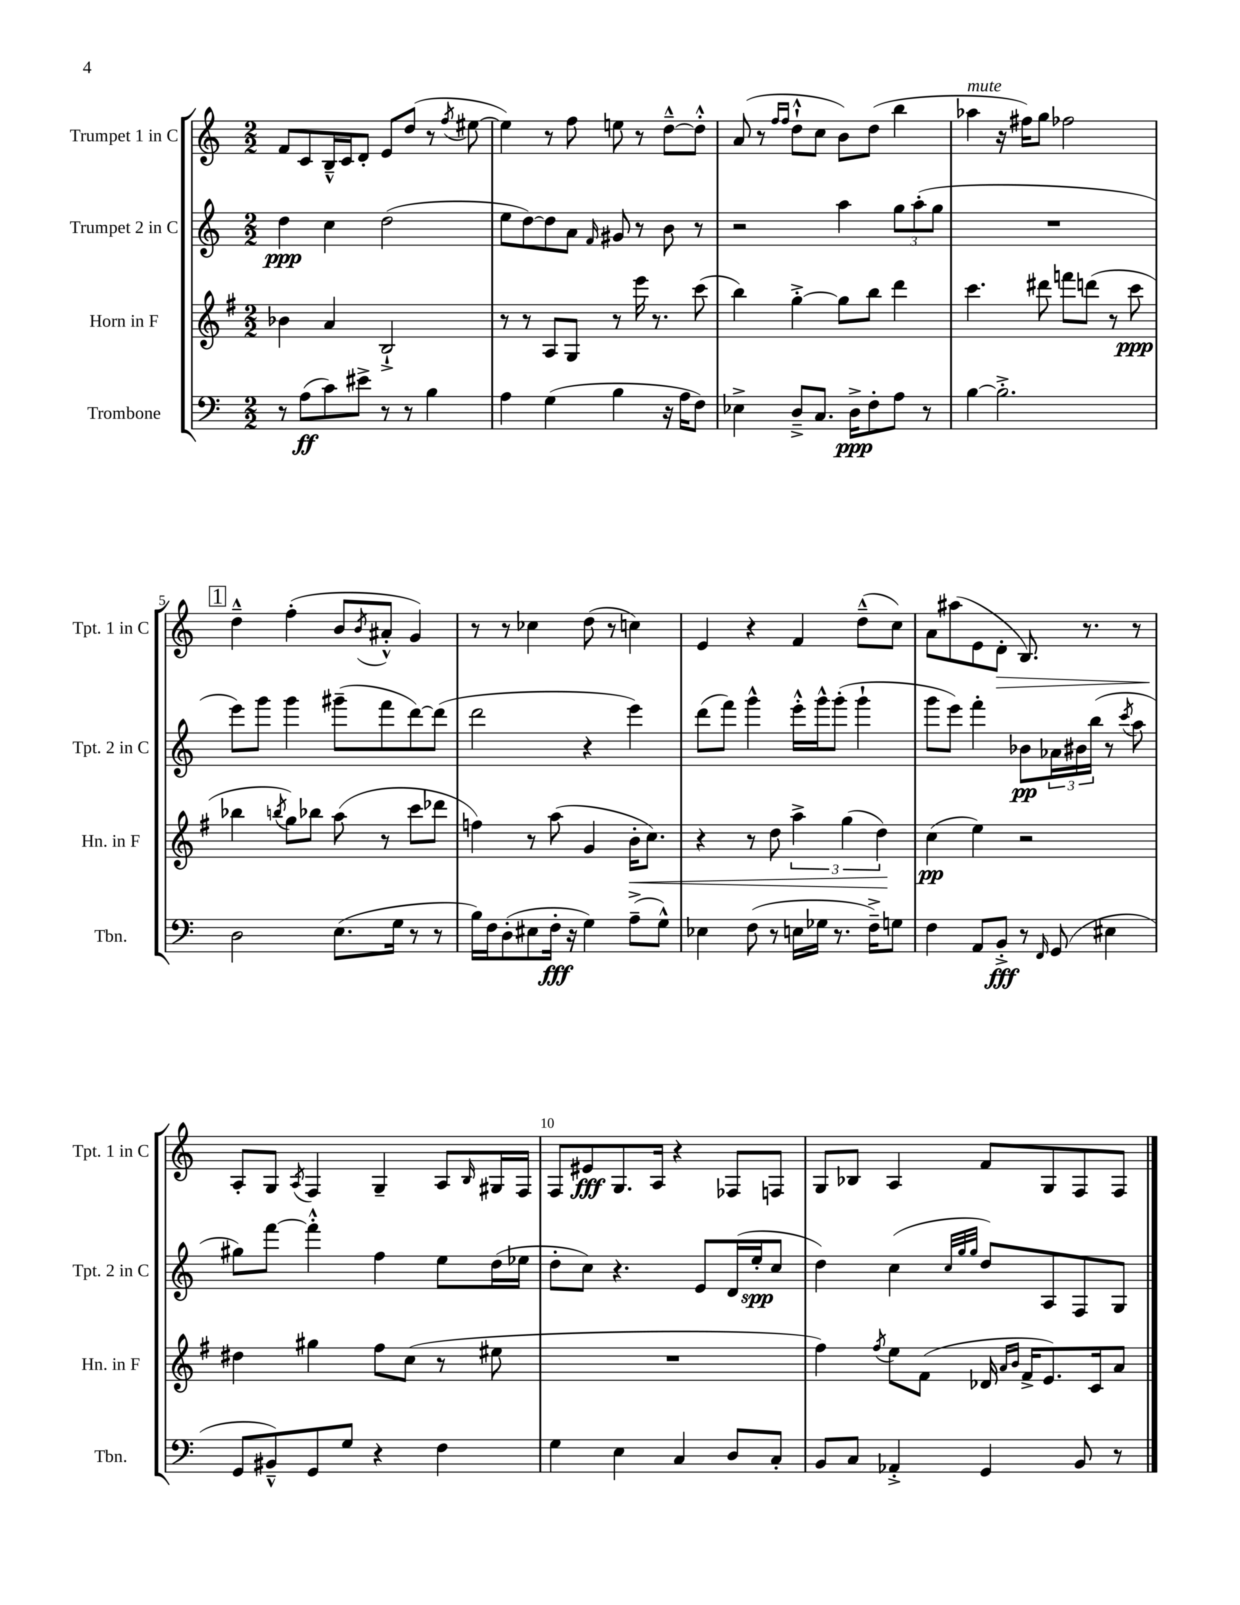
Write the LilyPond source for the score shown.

<<
\new StaffGroup <<
\new Staff = "s0" \with { instrumentName = "Trumpet 1 in C" shortInstrumentName = "Tpt. 1 in C" } {
    \clef treble \key c \major \numericTimeSignature \time 2/2
    f'8 c'8 b16---^ c'16 d'8-. e'8 d''8( r8 \acciaccatura { f''8 } eis''8~ |
    eis''4) r8 f''8 e''8 r8 d''8~---^ d''8-.-^ |
    a'8( r8 \grace { f''16 f''16 } d''8-!-^ c''8 b'8) d''8( b''4 |
    aes''4^\markup { \italic "mute" } r16 fis''16) g''8 fes''2 |
    \mark \markup { \box "1" } d''4---^ f''4-.( b'8 \acciaccatura { b'8 } ais'8-.-^ g'4) |
    r8 r8 ces''4 d''8( r8 c''4) |
    e'4 r4 f'4 d''8---^( c''8) |
    a'8 ais''8( e'8 d'8-.\> b8.) r8. r8 |
    a8-.\! g8 \acciaccatura { a8 } f4 g4-- a8 \grace { b16 } gis16 f16 |
    f8 eis'8\fff g8. a16 r4 fes8 f8 |
    g8 bes8 a4 f'8 g8 f8 f8 \bar "|." |
}
\new Staff = "s1" \with { instrumentName = "Trumpet 2 in C" shortInstrumentName = "Tpt. 2 in C" } {
    \clef treble \key c \major \numericTimeSignature \time 2/2
    d''4\ppp c''4 d''2( |
    e''8 d''8~) d''8 a'8 \grace { f'16 } gis'8 r8 b'8 r8 |
    r2 a''4 \tuplet 3/2 { g''8 a''8-.( g''8 } |
    R1 |
    \mark \markup { \box "1" } e'''8) g'''8 g'''4 gis'''8--( f'''8 d'''8~) d'''8( |
    d'''2 r4 e'''4) |
    d'''8( f'''8) g'''4-^ e'''16-.-^ g'''16-^ g'''8-.( g'''4-! |
    g'''8 e'''8) f'''4-. bes'8\pp \tuplet 3/2 { aes'16 bis'16 b''16( } r8 \acciaccatura { c'''8 } a''8 |
    gis''8) f'''8~ f'''4-.-^ f''4 e''8 d''16( ees''16 |
    d''8-. c''8) r4. e'8 d'16( e''16-.\spp c''8 |
    d''4) c''4( \grace { c''32 g''32 g''32 } d''8) a8 f8 g8 \bar "|." |
}
\new Staff = "s2" \with { instrumentName = "Horn in F" shortInstrumentName = "Hn. in F" } {
    \clef treble \key g \major \numericTimeSignature \time 2/2
    bes'4 a'4 b2-!-> |
    r8 r8 a8 g8 r8 e'''16 r8. c'''8( |
    b''4) g''4~-.-> g''8 b''8 d'''4 |
    c'''4. dis'''8 f'''8 d'''8( r8 c'''8\ppp |
    \mark \markup { \box "1" } bes''4 \acciaccatura { b''8 } g''8) bes''8 a''8( r8 c'''8 des'''8 |
    f''4) r8 a''8( g'4 b'16-.\< c''8.) |
    r4 r8 d''8 \tuplet 3/2 { a''4-> g''4( d''4\!) } |
    c''4\pp( e''4) r2 |
    dis''4 gis''4 fis''8 c''8( r8 eis''8 |
    R1 |
    fis''4) \acciaccatura { fis''8 } e''8 fis'8( des'16 \grace { a'16 b'16 } fis'16-> e'8.) c'16 a'8 \bar "|." |
}
\new Staff = "s3" \with { instrumentName = "Trombone" shortInstrumentName = "Tbn." } {
    \clef bass \key c \major \numericTimeSignature \time 2/2
    r8 a8\ff( c'8) eis'8-> r8 r8 b4 |
    a4 g4( b4 r16 a16 f8) |
    ees4-> d8---> c8. d16->\ppp f8-. a8 r8 |
    b4~ b2.-.-> |
    \mark \markup { \box "1" } d2 e8.( g16 r8 r8 |
    b16) f16 d8-.( eis8 f16-.\fff r16 g4) a8--->( g8-^) |
    ees4 f8( r8 e16 ges16 r8. f16--->) g8 |
    f4 a,8 b,8-.->\fff r8 \grace { f,16 } g,8( eis4 |
    g,8 bis,8---^) g,8 g8 r4 f4 |
    g4 e4 c4 d8 c8-. |
    b,8 c8 aes,4-.-> g,4 b,8 r8 \bar "|." |
}
>>
>>
\layout { \context { \Score \override BarNumber.break-visibility = ##(#f #t #t) barNumberVisibility = #(every-nth-bar-number-visible 5) } }
